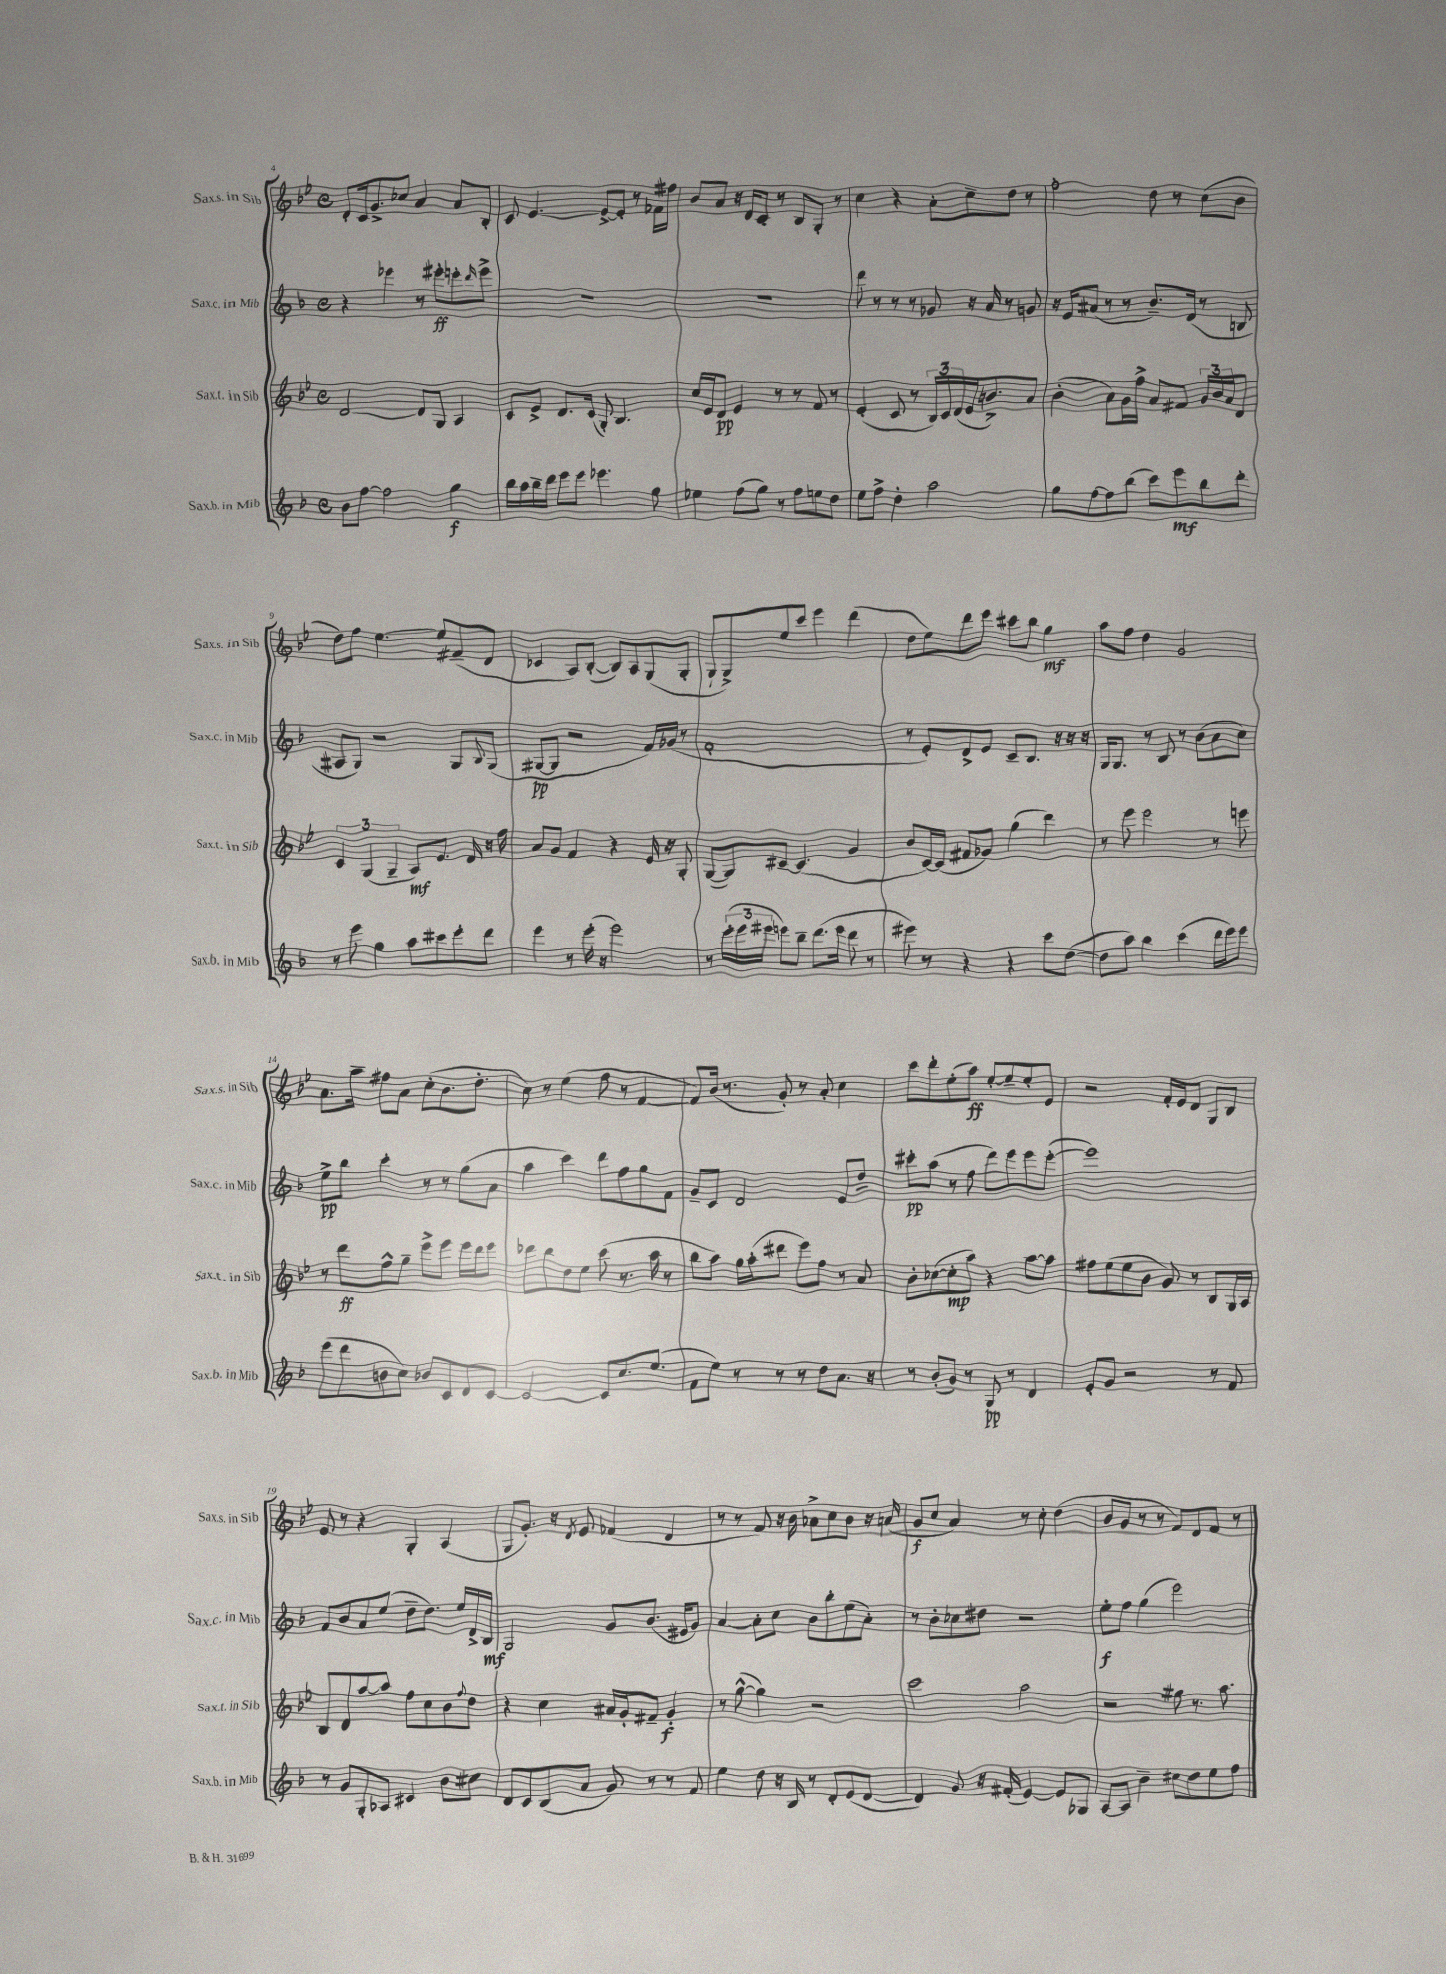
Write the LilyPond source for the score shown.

<<
\new StaffGroup <<
\new Staff = "s0" \with { instrumentName = "Sax.s. in Sib" shortInstrumentName = "Sax.s. in Sib" } {
    \clef treble \key bes \major \defaultTimeSignature \time 4/4
    d'8-. c'16 g'8.-> ces''8 a'4 a'8 bes8-. |
    c'8 ees'4.~ ees'8~-> ees'8-. r8 fes'16 fis''16 |
    bes'8 a'8 r16 d'16 c'8-. r8 bes8 g8-. r8 |
    c''4 r4 a'8-. c''8-- d''8 r8 |
    f''2-. d''8 r8 c''8( bes'8 |
    d''8) f''8 ees''4.~ ees''8 fis'8--( d'8 |
    ces'4 a8) bes8~-.( bes8) a8 g8( g8-. |
    g8-! g8->) ees''8 c'''8 ees'''4 d'''4( |
    d''8 ees''8) d'''8 ees'''8 cis'''8 bes''8 g''4\mf |
    a''8 f''8 d''4 g'2 |
    a'8. a''16-- fis''8 a'8 c''8-.( bes'8. d''8.-. |
    c''8) r8 ees''4( f''8 r8 f'4~ |
    f'8) bes'16( r8. g'8-.) r8 a'8-. c''4 |
    c'''8 d'''8-. ees''8-.( a''8\ff) ees''8~-. ees''8-- ees''8-. ees'8 |
    r2 f'16-. ees'16 d'8 g8 bes8 |
    ees'8 r8 r4 g4-. a4( |
    g8 g'8.-.) r16 \acciaccatura { d'8 } ees'8 fes'4( d'4 |
    r8 r8 f'8) r16 bes'16 aes'8-> c''8 bes'8 r16 a'16( |
    g'8\f c''8 a'4) r8 c''8-. d''4( |
    bes'8 g'8 r8 r8 f'8) d'8 f'8 r8 \bar "|." |
}
\new Staff = "s1" \with { instrumentName = "Sax.c. in Mib" shortInstrumentName = "Sax.c. in Mib" } {
    \clef treble \key f \major \defaultTimeSignature \time 4/4
    r4 ees'''4 r8 eis'''8-.\ff e'''8-. \grace { d'''16 } e'''8-> |
    R1 |
    R1 |
    d'''8 r8 r8 r8 ges'8 r16 a'16 r8 g'8 |
    r16 e'16 ais'8( r8 r8 bes'8.--) d'16( r8 b8 |
    ais8 g8) r2 g8 \appoggiatura { bes8 } g8( |
    gis8~\pp gis8 r2 f'16) ges'16( r8 |
    f'1-. |
    r8 e'8-.) d'8-> e'8 c'8-- bes8. r16 r16 r16 |
    g16 g8. r8 bes8 r8 bes'8( a'8 c''8) |
    e''8->\pp bes''8 c'''4-. r8 r8 g''8( a'8 |
    a''4 c'''4) d'''8 f''8 g''8 f'8 |
    g'8-- c'8 d'2 e'8 d''8-- |
    cis'''8-.\pp a''8( r8 f''8 d'''8) e'''8 e'''8 e'''8~-.( |
    e'''1) |
    f'8 bes'8 a'8 e''8( d''8-- d''8.) e''16 d'16-> bes16\mf |
    g2 g'8 bes'8.( eis'16 g'8) |
    a'4~ a'8-. c''8 bes'8 bes''8-. e''8( a'8-.) |
    r8 bes'8-. ces''8 dis''8 r2 |
    e''8-.\f f''8 g''4( e'''2) \bar "|." |
}
\new Staff = "s2" \with { instrumentName = "Sax.t. in Sib" shortInstrumentName = "Sax.t. in Sib" } {
    \clef treble \key bes \major \defaultTimeSignature \time 4/4
    d'2~ d'8 g8 a4 |
    c'8 ees'8-> d'8. c'16( g8-.) bes4. |
    c''16 ees'16 d'8\pp ees'4 r8 r8 f'8 r8 |
    ees'4-.( c'8 r8 \tuplet 3/2 { bes16) c'16 d'16( } ees'16 b'8.->) a'8 |
    bes'4-.( a'8) g'16 f''16-> a'8 fis'8 \tuplet 3/2 { g'16 bes'16 a'16 } d'8 |
    \tuplet 3/2 { c'4 g4( g4-- } a8\mf) ees'8. d'16 r16 f''16 |
    a'8 g'8 f'4 r4 ees'16 r16 g8-. |
    g8~( g8) cis'8~-- cis'4.( g'4 |
    bes'8 c'16~) c'16( fis'8 ges'8) g''4( d'''4) |
    r8 ees'''8 ees'''2 r8 e'''8 |
    r8 d'''8\ff f''8-^ g''8-- ees'''8-> ees'''8 ees'''16 d'''16 ees'''8 |
    des'''8 bes''8 d''8 ees''8 c'''8( r8. a''16 r8 |
    bes''8 a''8) g''16 a''16-.( dis'''8 ees'''8) f''8 r8 a'8 |
    bes'8-. ces''8~( ces''8-.\mp a''8) r4 a''8~ a''8 |
    fis''8 ees''8( ees''8 bes'8 g'8) r8 bes8 g16 a16 |
    bes8 d'8 a''8~ a''8 f''8 c''8 bes'8 \appoggiatura { f''8 } d''8 |
    r4 c''4 ais'16 g'16-. fis'8-- g'4-.\f |
    r8 g''8~-^( g''4) r2 |
    c'''2 a''2 |
    r2 gis''8 r8. a''8. \bar "|." |
}
\new Staff = "s3" \with { instrumentName = "Sax.b. in Mib" shortInstrumentName = "Sax.b. in Mib" } {
    \clef treble \key f \major \defaultTimeSignature \time 4/4
    bes'8 f''8~ f''2 g''4\f |
    bes''16 a''16 bes''16-- d'''16 e'''8 e'''8 ees'''4. g''8 |
    ees''4 f''8( g''8) r8 f''8 e''8 d''8 |
    e''8 f''8-> d''4-. a''2 |
    g''8 f''8~ f''8 bes''8( c'''8) e'''8\mf bes''8 d'''8-. |
    r8 e'''8 g''4 a''8 cis'''8 e'''8-. d'''8 |
    e'''4 r8 e'''16-.( r16 e'''2) |
    r8 \tuplet 3/2 { e'''16-.( e'''16 eis'''16 } e'''8) bes''8-- d'''8.( e'''16 d'''8 r8 |
    eis'''8) r8 r4 r4 c'''8 d''8~( |
    d''8 a''8) bes''4 c'''4( d'''16 e'''16) e'''8 |
    e'''8( d'''8 b'8 c''8) bes'8 c'8 d'8 c'8~ |
    c'2~ c'8 c''8. e''8.( |
    f'8 e''8) r8 r8 r8 d''8 a'8. r16 |
    r8 bes'8-.( g'8) r8 g8\pp r8 d'4 |
    e'8-. g'8 r2 r8 f'8 |
    r8 g'8 g8-. aes8 cis'4 bes'8 cis''8 |
    d'8 c'8 bes8( a'8 g'8) r8 r8 f'8 |
    e''4 d''8 r16 bes16 r8 d'8-. e'8( d'8~ |
    d'4) g'8 r16 fis'16-.( e'4~) e'8 ges8 |
    a8~ a8 bes'4-- cis''8 d''8 e''8 f''8 \bar "|." |
}
>>
>>
\layout { \context { \Score currentBarNumber = #4 } }
